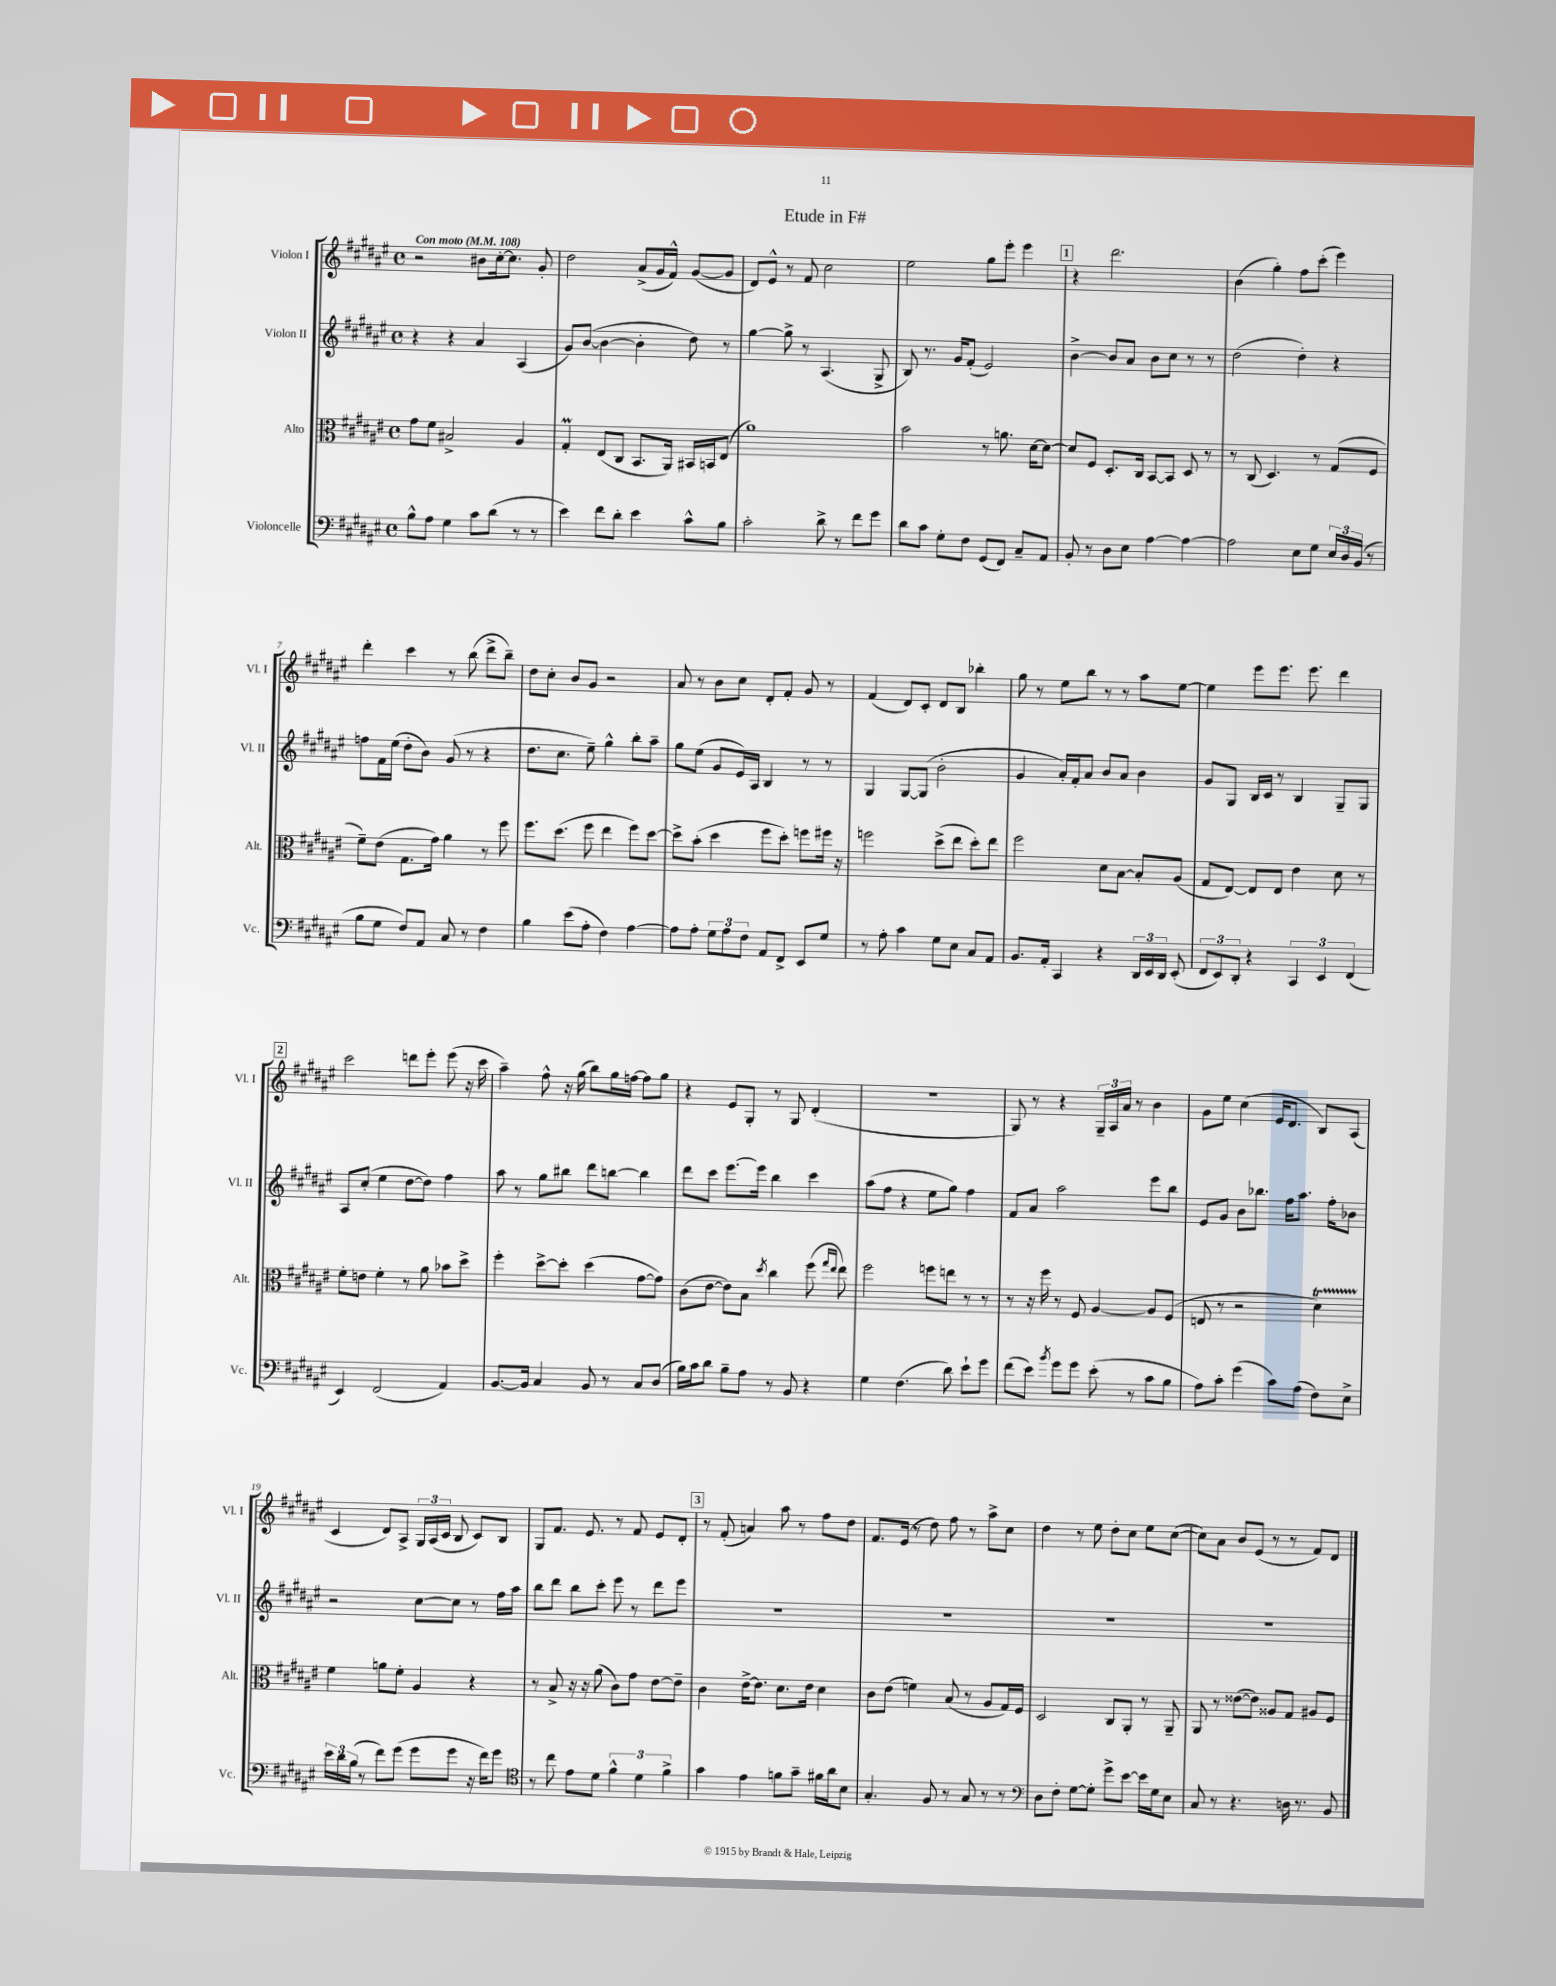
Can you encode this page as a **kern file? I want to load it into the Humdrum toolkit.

**kern	**kern	**kern	**kern
*staff4	*staff3	*staff2	*staff1
*clefF4	*clefC3	*clefG2	*clefG2
*k[f#c#g#d#a#e#]	*k[f#c#g#d#a#e#]	*k[f#c#g#d#a#e#]	*k[f#c#g#d#a#e#]
*M4/4	*M4/4	*M4/4	*M4/4
*met(c)	*met(c)	*met(c)	*met(c)
*MM108	*MM108	*MM108	*MM108
8B^^	8g#	4r	2r
8A#	8f#	.	.
4G#	2B#^	4r	.
8c#	.	4a#	8b#
(8d#	.	.	[16cc#'
.	.	.	8.cc#]
8r	4A#	(4A#	.
8r	.	.	8g#'
=	=	=	=
4e#)	4G#'	8g#)	2dd#
.	.	([8b	.
8f#	(8E#	4b_	.
8d#'	8C#	.	.
4e#	8.BB	4b']	(8a#^
.	.	.	16g#
.	16AA#)	.	16f#^^)
8c#^^	16BB#	8dd#)	([8g#
.	16BB	.	.
8B	(8E#	8r	8g#]
=	=	=	=
2c#'	1a#)	[4gg#	8d#)
.	.	.	8e#^^
.	.	8gg#^]	8r
.	.	8r	8f#
8d#^	.	(4.A#	2cc#
8r	.	.	.
8f#	.	.	.
8g#	.	8G#^	.
=	=	=	=
8d#	2b	8B)	2ee#
8c#	.	8.r	.
8G#'	.	.	.
.	.	16g#	.
8F#	.	(8f#'	.
(8GG#	8r	2e#)	8gg#
8FF#)	8.a	.	8eee#'
8C#~	.	.	4eee#
.	[16d#	.	.
8AA#	8d#_	.	.
=	=	=	=
8BB'	8d#]	[4b^	4r
8r	8F#	.	.
8D#	8.D#'	8b]	2.ddd#
8E#	.	8a#	.
.	16C#	.	.
[4A#	[8BB	8b	.
.	8BB]	8cc#	.
4A#_	8D#	8r	.
.	8r	8r	.
=	=	=	=
2A#]	8r	(2dd#	(4b
.	(8C#	.	.
.	4.D#)	.	4gg#')
8E#	.	4dd#')	8ff#
8G#	8r	.	(8ccc#'
24E#	(8G#	4r	4eee#)
24D#	.	.	.
(24BB	.	.	.
8r	8F#	.	.
=	=	=	=
8B	8f#~)	8ff	4ddd#'
8G#	(8e#	16f#	.
.	.	(16ee#	.
8F#)	8.G#	8dd#'	4ccc#
8AA#	.	8b)	.
.	16g#)	.	.
8C#	4a#	(8g#	8r
8r	.	8r	(8bb
4F#	8r	4r	8ddd#^
.	8ff#	.	8bb~)
=	=	=	=
4B	8.ff#	8.dd#	8dd#
.	.	.	8cc#'
.	(8.dd#	8.cc#	.
(8e#	.	.	8b
8A#'	8ff#	8ee#~)	8g#
4F#)	4ee#	4gg#^^	2r
[4A#	8ff#)	8bb'	.
.	[8dd#	8aa#~	.
=	=	=	=
8A#]	8dd#^]	8gg#	8a#
8A#'	(8b'	(8ee#	8r
12G#	4dd#	8g#	8b
12A#	.	.	.
.	.	16e#)	8cc#
12F#	.	.	.
.	.	16A#	.
8AA#	8ff#	4B	8d#'
8FF#^	8dd#')	.	8f#'
8EE#	8ff	8r	8g#
8G#	16ff#	8r	8r
.	16r	.	.
=	=	=	=
8r	2ff	4G#	(4f#
8A#'	.	.	.
4c#	.	[8G#	8d#)
.	.	(8G#]	8c#'
8G#	(8dd#^	2b'	8d#
8E#	8ee#	.	8B
8C#	8dd#')	.	4bb-'
8AA#	8ee#	.	.
=	=	=	=
8.BB	2ff#	4g#	8gg#
.	.	.	8r
16AA#'	.	.	.
4CC#	.	16a#')	8ee#
.	.	16f#'	.
.	.	8a#	8bb
4r	8d#	8b	8r
.	[8B	8a#	8r
24DD#	8B']	4b	8aa#
24EE#	.	.	.
24DD#	.	.	.
(8EE#'	(8A#	.	[8ee#
=	=	=	=
12FF#	8G#	8g#	4ee#]
12EE#)	.	.	.
.	[8E#)	8G#	.
12DD#'	.	.	.
4r	8E#]	16B	8eee#
.	.	16c#	.
.	8E#	8r	8.eee#
6CC#	4e#	4B	.
.	.	.	8.eee#
6EE#	.	.	.
.	8d#	8G#~	4ddd#
(6FF#	.	.	.
.	8r	8G#	.
=	=	=	=
4EE#)	8f#'	8A#	2ccc#
.	8e	(8cc#'	.
(2FF#	4f#'	4ee#	.
.	8r	[8dd#	8ddd
.	8a#	8dd#])	8eee#'
4AA#)	8b-	4ff#	(8eee#
.	8dd#^	.	16r
.	.	.	16ccc#
=	=	=	=
[8.BB	4ff#'	8aa#	4aa#~)
.	.	8r	.
16BB]	.	.	.
4C#	[8dd#^	8gg#	8ff#^^
.	8dd#']	8bb#	16r
.	.	.	(16gg#
8BB	(4dd#	8ddd#	8bb)
8r	.	[8bb	16gg#
.	.	.	[16ff
8C#	[8g#	4bb]	8ff]
(8D#	8g#])	.	8gg#
=	=	=	=
16B)	(8c#	8ddd#	4r
16c#	.	.	.
8d#	[8e#	8ccc#	.
8B~	8e#])	[8.eee#	8e#
8A#	8B	.	8G#'
.	.	16eee#]	.
.	8qdd#	.	.
8r	4cc#	4bb	8r
8BB	.	.	8G#
4r	(8ff#	4ccc#	(4d#'
.	16qqgg#	.	.
.	16qqee#	.	.
.	8ee#)	.	.
=	=	=	=
4G#	2ff#	(8aa#	1r
.	.	8ff#	.
(4.F#	.	4r	.
.	8ff	8ee#	.
8d#)	8ee	8gg#)	.
8e#`	8r	4ff#	.
8g#	8r	.	.
=	=	=	=
(8f#	8r	8f#	8G#)
8e#)	16r	8a#	8r
.	16ff#	.	.
8qb	.	.	.
8g#	8r	2aa#	4r
8g#	8F#	.	.
(8e#'	[4A#	.	24G#~
.	.	.	24A#
.	.	.	24a#
8r	.	.	8r
8c#	8A#]	8eee#	4b
8B	(8F#	8bb	.
=	=	=	=
8A#)	8E	8e#	8g#
8c#'	8r	8g#	8ee#
(4g#	2r	8b	(4cc#
.	.	8.bb-	.
8c#)	.	.	16e#
.	.	16ff#	8.d#
(8A#	.	8.aa#	.
8F#)	4d#)	.	8B)
.	.	16ff#'	.
8E#^	.	8b-	(8A#
=	=	=	=
24e#	4f#	2r	4c#
24d#	.	.	.
(24B	.	.	.
8r	.	.	.
8f#)	8a	.	8d#)
(8g#	8f#'	.	8A#^
8g#	4A#	[8cc#	24G#
.	.	.	(24A#
.	.	.	24c#
8g#	.	8cc#]	8B
16r	4r	8r	8c#)
16f#)	.	.	.
8g#	.	16ff#	8B
.	.	16aa#	.
=	=	=	=
*clefC4	*	*	*
8r	8r	8bb	8G#
8cc#	8B^	8ddd#	8.f#
8e#	16r	8bb	.
.	16r	.	8.e#
8d#	(8a#	8ccc#'	.
6f#^^	8c#)	8eee#	8r
.	8g#	8r	8f#
6d#	.	.	.
.	[8e#	8ddd#	8e#
6f#^	.	.	.
.	8e#~]	8eee#	8d#'
=	=	=	=
4g#	4c#	1r	8r
.	.	.	(8f#'
4e#	[16e#^	.	4a)
.	8.e#]	.	.
8f	8.d#	.	8aa#
8g#~	.	.	8r
.	16e#	.	.
16f#	4d#	.	8ff#
16a#	.	.	.
8B	.	.	8dd#
=	=	=	=
4.G#'	8c#	1r	8.f#
.	(8e#	.	.
.	.	.	(16e#
.	4f)	.	8r
8F#	.	.	8dd#)
8r	(8B	.	8ff#
8G#	8r	.	8r
8r	8A#	.	8aa#^
8r	16G#)	.	8cc#
.	16F#	.	.
=	=	=	=
*clefF4	*	*	*
8D#	2D#	1r	4dd#
8F#'	.	.	.
[8G#	.	.	8r
8G#']	.	.	8ee#
8g#^	8C#	.	8dd#'
[8e#	8AA#'	.	8cc#
16e#]	8r	.	8ee#
16G#	.	.	.
8E#	8AA#~	.	([8cc#
=	=	=	=
8C#	8AA#	1r	8cc#])
8r	8r	.	8a#
4.r	([8e##	.	8b
.	8e##])	.	(8e#
.	8A##	.	8r
16D	8G#	.	8r
8.r	.	.	.
.	8A#	.	8f#)
8BB	8F#	.	8d#
==	==	==	==
*-	*-	*-	*-
